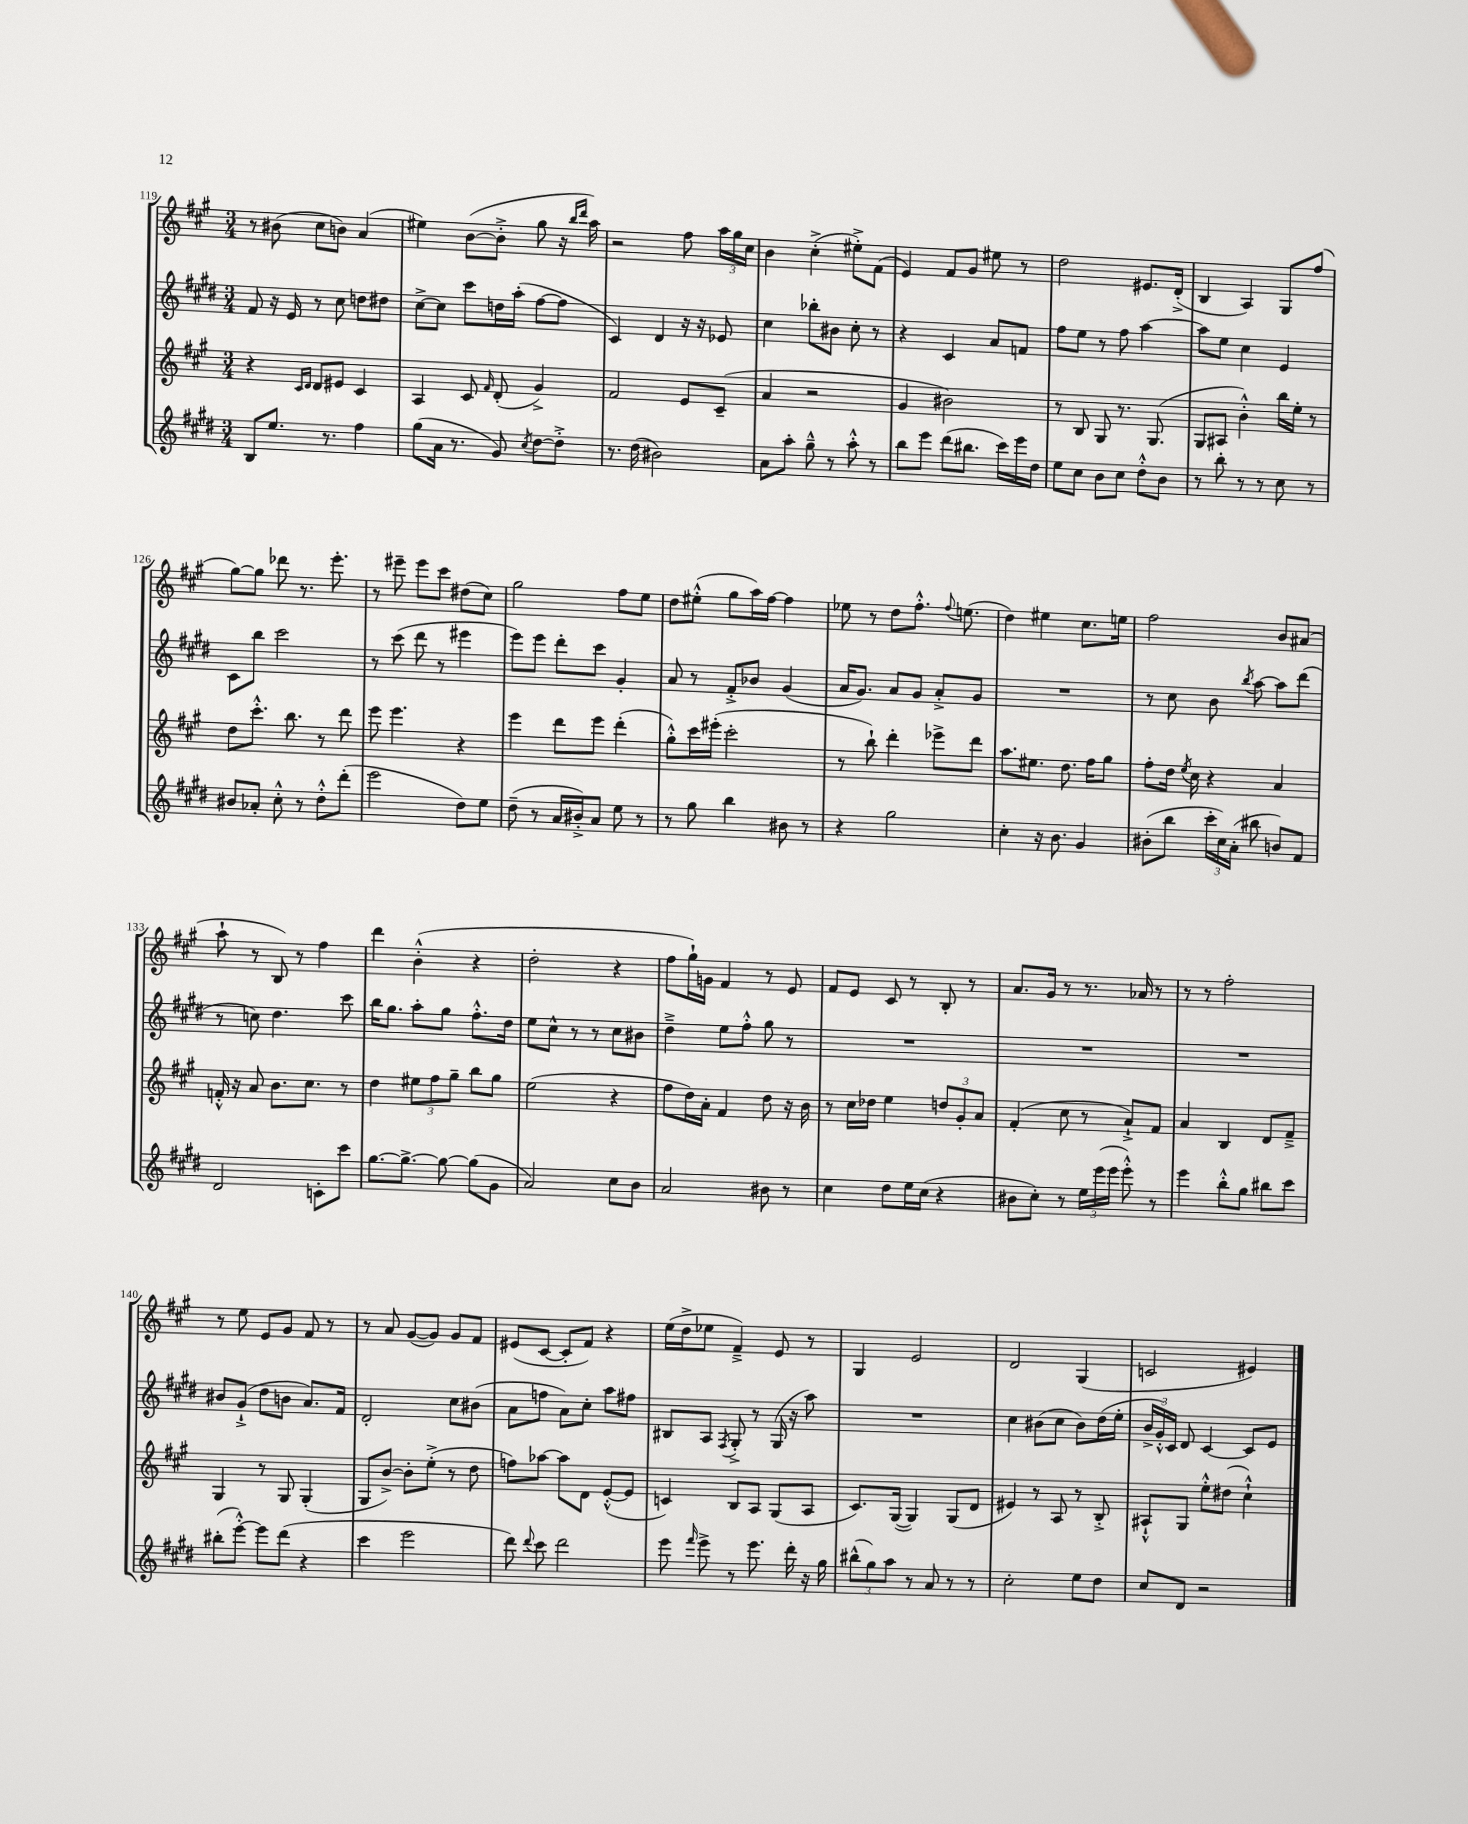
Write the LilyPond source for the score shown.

<<
\new StaffGroup <<
\new Staff = "s0" {
    \clef treble \key a \major \numericTimeSignature \time 3/4
    \autoBeamOff r8 bis'8( cis''8[ b'8]) a'4( |
    eis''4) b'8[~( b'8]-.-> gis''8 r16 \grace { b''16[ d'''16] } a''16) |
    r2 fis''8 \tuplet 3/2 { a''16[ gis''16 cis''16] } |
    b'4 cis''4-.->( eis''8[-.->) fis'8]( |
    e'4) fis'8[ gis'8] eis''8 r8 |
    d''2 eis'8.[ d'16]-.->( |
    b4 a4) gis8[ fis''8]( |
    gis''8[~) gis''8] des'''8 r8. e'''8.-. |
    r8 eis'''8-- eis'''8[ cis'''8] dis''8[( cis''8]) |
    gis''2 fis''8[ e''8] |
    d''8[ eis''8]-.-^( gis''8[ a''16) fis''16]~ fis''4 |
    ees''8 r8 d''8[ fis''8.]-.-^ \appoggiatura { fis''8 } e''8.( |
    d''4) eis''4 cis''8.[ e''16] |
    fis''2 b'8[ ais'8]( |
    a''8-! r8 b8) r8 fis''4 |
    d'''4 b'4-.-^( r4 |
    d''2-. r4 |
    fis''8[ gis''16-!) g'16] fis'4 r8 e'8 |
    fis'8[ e'8] cis'8 r8 b8-. r8 |
    a'8.[ gis'16] r8 r8. aes'16 r8 |
    r8 r8 fis''2-. |
    r8 e''8 e'8[ gis'8] fis'8 r8 |
    r8 a'8 gis'8[~( gis'8]) gis'8[ fis'8] |
    eis'8[( cis'8]~ cis'8[-. fis'8]) r4 |
    e''16[( d''16-> ees''8] fis'4--->) e'8 r8 |
    gis4 e'2 |
    d'2 gis4( |
    c'2 eis'4) \bar "|." |
}
\new Staff = "s1" {
    \clef treble \key e \major \numericTimeSignature \time 3/4
    \autoBeamOff fis'8 r16 e'16 r8 cis''8 d''8[ dis''8] |
    cis''8[~-> cis''8] cis'''8[ d''16 a''16]-.( fis''8[~ fis''8] |
    cis'4) dis'4 r16 r16 ees'8 |
    cis''4 bes''8[-. bis'8] cis''8-. r8 |
    r4 cis'4 a'8[ f'8] |
    fis''8[ e''8] r8 fis''8 a''4~ |
    a''8[ e''8] cis''4 e'4 |
    cis'8[ b''8] cis'''2 |
    r8 cis'''8( dis'''8 r8 eis'''4 |
    e'''8[) e'''8] dis'''8[-. cis'''8] gis'4-. |
    a'8 r8 fis'8[-.-> bes'8] gis'4( |
    a'16[ gis'8.]) a'8[ gis'8] a'8[-.-> gis'8] |
    R2. |
    r8 cis''8 b'8 \acciaccatura { b''8 } a''8~ a''8[ dis'''8]( |
    r8 c''8) dis''4. cis'''8 |
    b''16[ gis''8.] a''8[-. gis''8] fis''8.[-.-^ dis''16] |
    e''8[ cis''8]-^ r8 r8 cis''8[ bis'8] |
    dis''4---> e''8[ fis''8]-.-^ gis''8 r8 |
    R2. |
    R2. |
    R2. |
    bis'8[ gis'8]-!->( dis''8[ b'8] a'8.[) fis'16] |
    dis'2-. cis''8[ bis'8]( |
    a'8[ f''8] a'8[) cis''8]-. a''8[ fis''8] |
    bis8[ a8] \acciaccatura { fis8 } gis8-.-> r8 gis16( r16 a''8) |
    R2. |
    cis''4 bis'8[( cis''8] bis'8[) dis''16( e''16]-. |
    \tuplet 3/2 { b'16[-> gis'16-.-^) cis'16] } dis'8 cis'4~ cis'8[ e'8] \bar "|." |
}
\new Staff = "s2" {
    \clef treble \key a \major \numericTimeSignature \time 3/4
    \autoBeamOff r4 \grace { cis'16[ d'16] } d'8[ eis'8] cis'4 |
    a4 cis'8 \grace { fis'16 } d'8-.( gis'4->) |
    fis'2 e'8[ cis'8]--( |
    a'4 r2 |
    gis'4 bis'2) |
    r8 b8 gis8 r8. gis8.( |
    gis8[ ais8] b'4-.-^) b''16[ e''16]-. r8 |
    d''8[ cis'''8.]-.-^ b''8. r8 d'''8 |
    e'''8 e'''4. r4 |
    e'''4 d'''8[ e'''8] d'''4-.( |
    gis''8[-.-^) cis'''16 eis'''16]-.( cis'''2-. |
    r8 b''8-!) d'''4-. ees'''8[-> d'''8] |
    a''8.[ eis''8.] d''8. fis''16[ gis''8] |
    fis''8[-. d''16] \acciaccatura { e''8 } cis''16 r4 a'4 |
    f'16-.-^ r16 a'8 b'8.[ cis''8.] r8 |
    d''4 \tuplet 3/2 { eis''8[ fis''8 gis''8]-- } b''8[ gis''8] |
    e''2( r4 |
    fis''8[ d''16) a'16]-. fis'4 d''8 r16 b'16 |
    r8 cis''16[ des''16] e''4 \tuplet 3/2 { d''8[ gis'8-. a'8] } |
    fis'4-.( cis''8 r8 a'8[-!->) fis'8] |
    a'4 b4 d'8[ fis'8]---> |
    gis4 r8 gis8 gis4-.( |
    gis8[ b'8]~->) b'8[-. e''8]-.->( r8 d''8 |
    f''8[) aes''8]~ aes''8[ d'8] e'8[~-.-^( e'8] |
    c'4) b8[ a8] gis8[( a8] |
    cis'8.[) gis16]~( gis4) gis8[( d'8] |
    eis'4) r8 a8 r8 b8-.-> |
    ais8[-!-^ gis8] e''8[-.-^ dis''8]( cis''4-!-^) \bar "|." |
}
\new Staff = "s3" {
    \clef treble \key e \major \numericTimeSignature \time 3/4
    \autoBeamOff b8[ e''8.] r8. fis''4 |
    gis''8[( a'16] r8. gis'8) \acciaccatura { cis''8 } dis''8[~ dis''8]-.-> |
    r8. dis''16( bis'2) |
    a'8[ a''8]-. gis''8---^ r8 a''8-.-^ r8 |
    b''8[ e'''8] dis'''8[( bis''8.] cis'''16[) e'''16 dis''16] |
    e''8[ cis''8] b'8[ cis''8] dis''8[-.-^ b'8] |
    r8 b''8-. r8 r8 cis''8 r8 |
    bis'8[ aes'8]-. cis''8-.-^ r8 dis''8[-.-^ dis'''8]-.( |
    e'''2 dis''8[) e''8] |
    dis''8--( r8 a'16[ bis'16-.->) a'8] e''8 r8 |
    r8 gis''8 b''4 bis'8 r8 |
    r4 gis''2 |
    cis''4-. r16 b'8. gis'4 |
    bis'8[-.( b''8] \tuplet 3/2 { cis'''16[-. cis''16) a'16]-.( } bis''8 b'8[) fis'8] |
    dis'2 c'8[-. cis'''8] |
    gis''8.[~ gis''8.]~-> gis''8~ gis''8[( gis'8] |
    a'2) cis''8[ b'8] |
    a'2 bis'8 r8 |
    cis''4 dis''8[ e''16 cis''16]( r4 |
    bis'8[ cis''8]-.) r8 \tuplet 3/2 { e''16[ e'''16( e'''16] } e'''8-.-^) r8 |
    e'''4 b''8[-.-^ gis''8] bis''8[ cis'''8] |
    bis''8[-.( e'''8]~-.-^) e'''8[ dis'''8]( r4 |
    cis'''4 e'''2 |
    dis'''8) \appoggiatura { dis'''8 } cis'''8 dis'''2 |
    e'''8 \grace { fis'''16 } e'''8-> r8 e'''8. dis'''16-. r16 gis''16 |
    \tuplet 3/2 { bis''8[-^( gis''8) a''8] } r8 a'8 r8 r8 |
    cis''2-. e''8[ dis''8] |
    cis''8[ dis'8] r2 \bar "|." |
}
>>
>>
\layout { \context { \Score currentBarNumber = #119 } }
